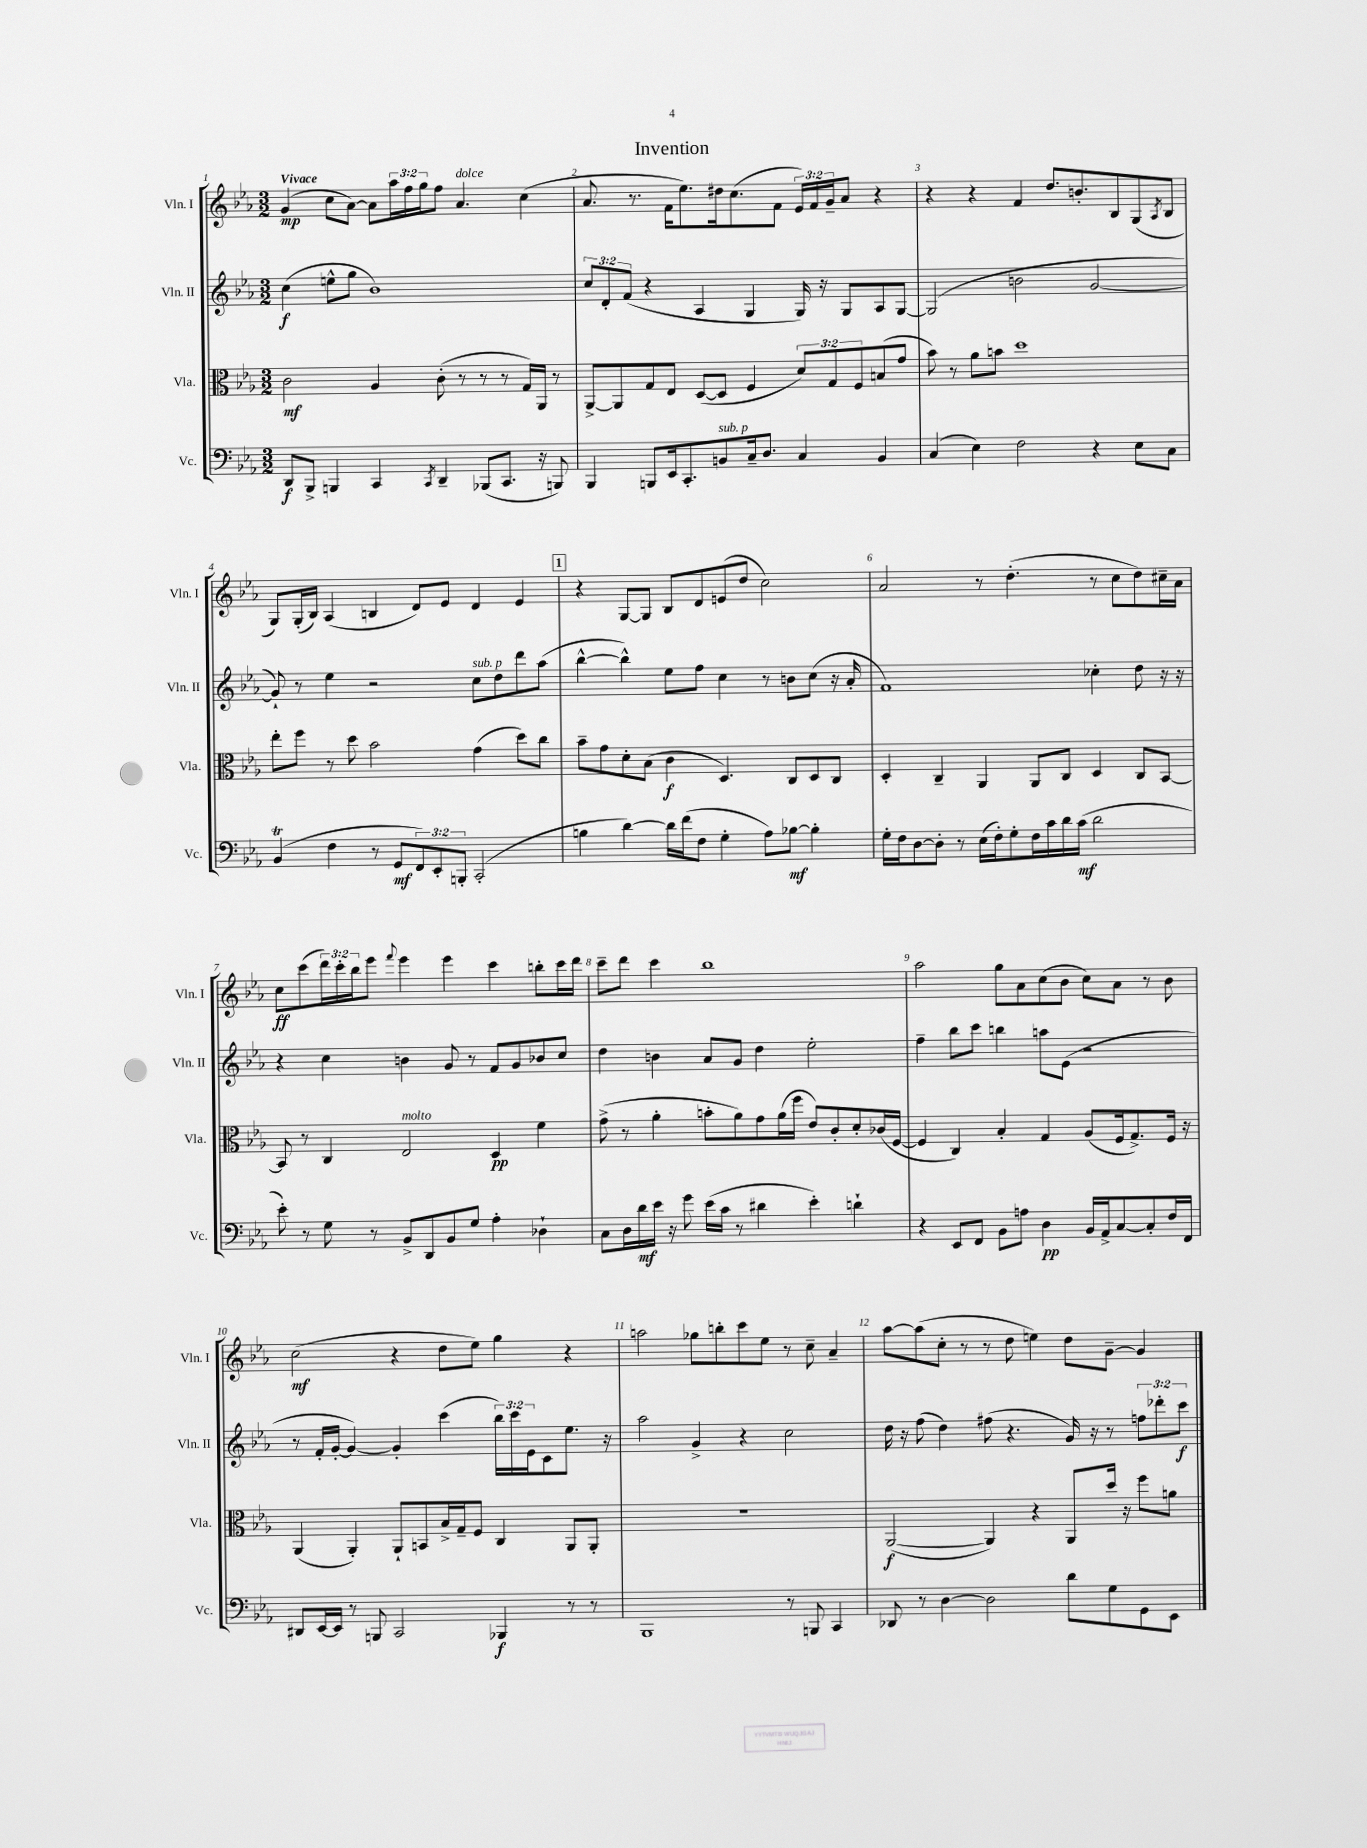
\header { title = "Invention" }
<<
\new StaffGroup <<
\new Staff = "s0" \with { instrumentName = "Vln. I" shortInstrumentName = "Vln. I" } {
    \clef treble \key ees \major \numericTimeSignature \time 3/2 \override Staff.TupletNumber.text = #tuplet-number::calc-fraction-text \tempo "Vivace"
    g'4\mp( c''8 aes'8~) aes'8 \tuplet 3/2 { aes''16 f''16 g''16 } f''8 aes'4.^\markup { \italic "dolce" } c''4( |
    aes'8. r8. f'16 ees''8.) dis''16 c''8.( f'8 \tuplet 3/2 { ees'16) f'16 g'16-- } aes'8 r4 |
    r4 r4 f'4 d''8. b'8.-. bes8 g8( \acciaccatura { aes8 } bes8 |
    g8) g16-.( bes16) aes4( b4 d'8) ees'8 d'4 ees'4 |
    \mark \markup { \box "1" } r4 g8~ g8 bes8 d'8 e'8( d''8 c''2) |
    aes'2 r8 d''4.-.( r8 c''8 d''8) cis''16-- aes'16 |
    c''8\ff c'''8( \tuplet 3/2 { d'''16) c'''16-. bes''16 } ees'''8 \appoggiatura { f'''8 } ees'''4 ees'''4 c'''4 b''8-. c'''16 d'''16 |
    c'''8-- d'''8 c'''4 bes''1 |
    aes''2 g''8 aes'8 c''8( bes'8 c''8) aes'8 r8 bes'8 |
    c''2\mf( r4 d''8 ees''8) g''4 r4 |
    a''2 ges''8 b''8-. c'''8 ees''8 r8 c''8-- aes'4-- |
    aes''8~ aes''8( c''8-. r8 r8 d''8 e''4) d''8 g'8~-- g'4 \bar "|." |
}
\new Staff = "s1" \with { instrumentName = "Vln. II" shortInstrumentName = "Vln. II" } {
    \clef treble \key ees \major \numericTimeSignature \time 3/2 \override Staff.TupletNumber.text = #tuplet-number::calc-fraction-text
    c''4\f( e''8-^ g''8 bes'1) |
    \tuplet 3/2 { c''8 d'8-. f'8( } r4 aes4 g4 g16) r16 g8 aes8 g8~ |
    g2( b'2 g'2~ |
    g'8-!) r8 ees''4 r2 c''8^\markup { \italic "sub. p" } d''8 d'''8 aes''8( |
    \mark \markup { \box "1" } bes''4~-^ bes''4-^) ees''8 f''8 c''4 r8 b'8 c''8( r16 aes'16-. |
    f'1) ces''4-. d''8 r16 r16 |
    r4 c''4 b'4 g'8 r8 f'8 g'8 bes'8 c''8 |
    d''4 b'4 aes'8 g'8 d''4 ees''2-. |
    f''4-- bes''8 c'''8 b''4 a''8 ees'8( r2 |
    r8 f'16-. g'16~-. g'4~) g'4-. c'''4( \tuplet 3/2 { bes''16) c'''16 ees'16 } c'8 ees''8. r16 |
    aes''2 g'4-> r4 c''2 |
    d''16 r16 f''8( d''4) fis''8( r4. g'16) r16 r8 \tuplet 3/2 { f''8 des'''8-. c'''8\f } \bar "|." |
}
\new Staff = "s2" \with { instrumentName = "Vla." shortInstrumentName = "Vla." } {
    \clef alto \key ees \major \numericTimeSignature \time 3/2 \override Staff.TupletNumber.text = #tuplet-number::calc-fraction-text
    c'2\mf aes4 c'8-.( r8 r8 r8 g16) aes,16 r8 |
    aes,8~-> aes,8 g8 ees8 d8~( d8 f4 \tuplet 3/2 { d'8) g8 f8 } b8( g'8 |
    bes'8) r8 aes'8 b'8 d''1 |
    ees''8-. f''8 r8 d''8 bes'2 g'4( d''8) c''8 |
    \mark \markup { \box "1" } bes'8-- g'8 d'8-. bes8( c'4\f d4.) c8 d8 c8 |
    d4-. c4-- aes,4 aes,8 c8 d4 c8 bes,8~ |
    bes,8 r8 c4 ees2^\markup { \italic "molto" } d4\pp f'4 |
    g'8->( r8 aes'4-. b'8-. aes'8) g'8 aes'16( f''16 ees'8) c'8-. d'8-. ces'16( f16~ |
    f4 c4) bes4-. g4 aes8( f16 g8.->) f16 r16 |
    aes,4( aes,4-.) aes,8-! b,8 bes16-> g16-- f8 c4 aes,8 aes,8-. |
    R1. |
    aes,2~\f( aes,4) r4 aes,8 d''16 r16 f''8 a'8 \bar "|." |
}
\new Staff = "s3" \with { instrumentName = "Vc." shortInstrumentName = "Vc." } {
    \clef bass \key ees \major \numericTimeSignature \time 3/2 \override Staff.TupletNumber.text = #tuplet-number::calc-fraction-text
    d,8\f bes,,8-> b,,4 c,4 \acciaccatura { c,8 } d,4-- bes,,8( c,8. r16 b,,8) |
    bes,,4 b,,8 ees,16 c,8.-. b,8^\markup { \italic "sub. p" } c16-- d8. c4 b,4 |
    c4( ees4) f2 r4 ees8 c8 |
    bes,4\trill( f4 r8 g,8\mf \tuplet 3/2 { f,8) ees,8-. b,,8-. } c,2-.( |
    \mark \markup { \box "1" } b4 d'4~) d'16 f'16( f8 g4-. aes8) bes8~\mf bes4-. |
    g16-. f16 d8~ d8-. r8 ees16( f16-.) g8-. f16 c'16 d'16 c'16\mf( d'2 |
    ees'8-.) r8 g8 r8 bes,8-> d,8 bes,8 g8 aes4-. des4-! |
    c8 d16 d'16\mf ees'16 r16 g'8 ees'16( c'16 r8 dis'4 ees'4-.) d'4-! |
    r4 ees,8 f,8 bes,8 a8 d4\pp bes,16 aes,16-> c8~ c8-. f16 f,16 |
    dis,8 ees,16~ ees,16 r8 b,,8 c,2 bes,,4\f r8 r8 |
    bes,,1 r8 b,,8 c,4 |
    des,8 r8 d4~ d2 d'8 g8 g,8 ees,8 \bar "|." |
}
>>
>>
\layout { \context { \Score \override BarNumber.break-visibility = ##(#f #t #t) barNumberVisibility = #all-bar-numbers-visible } }
